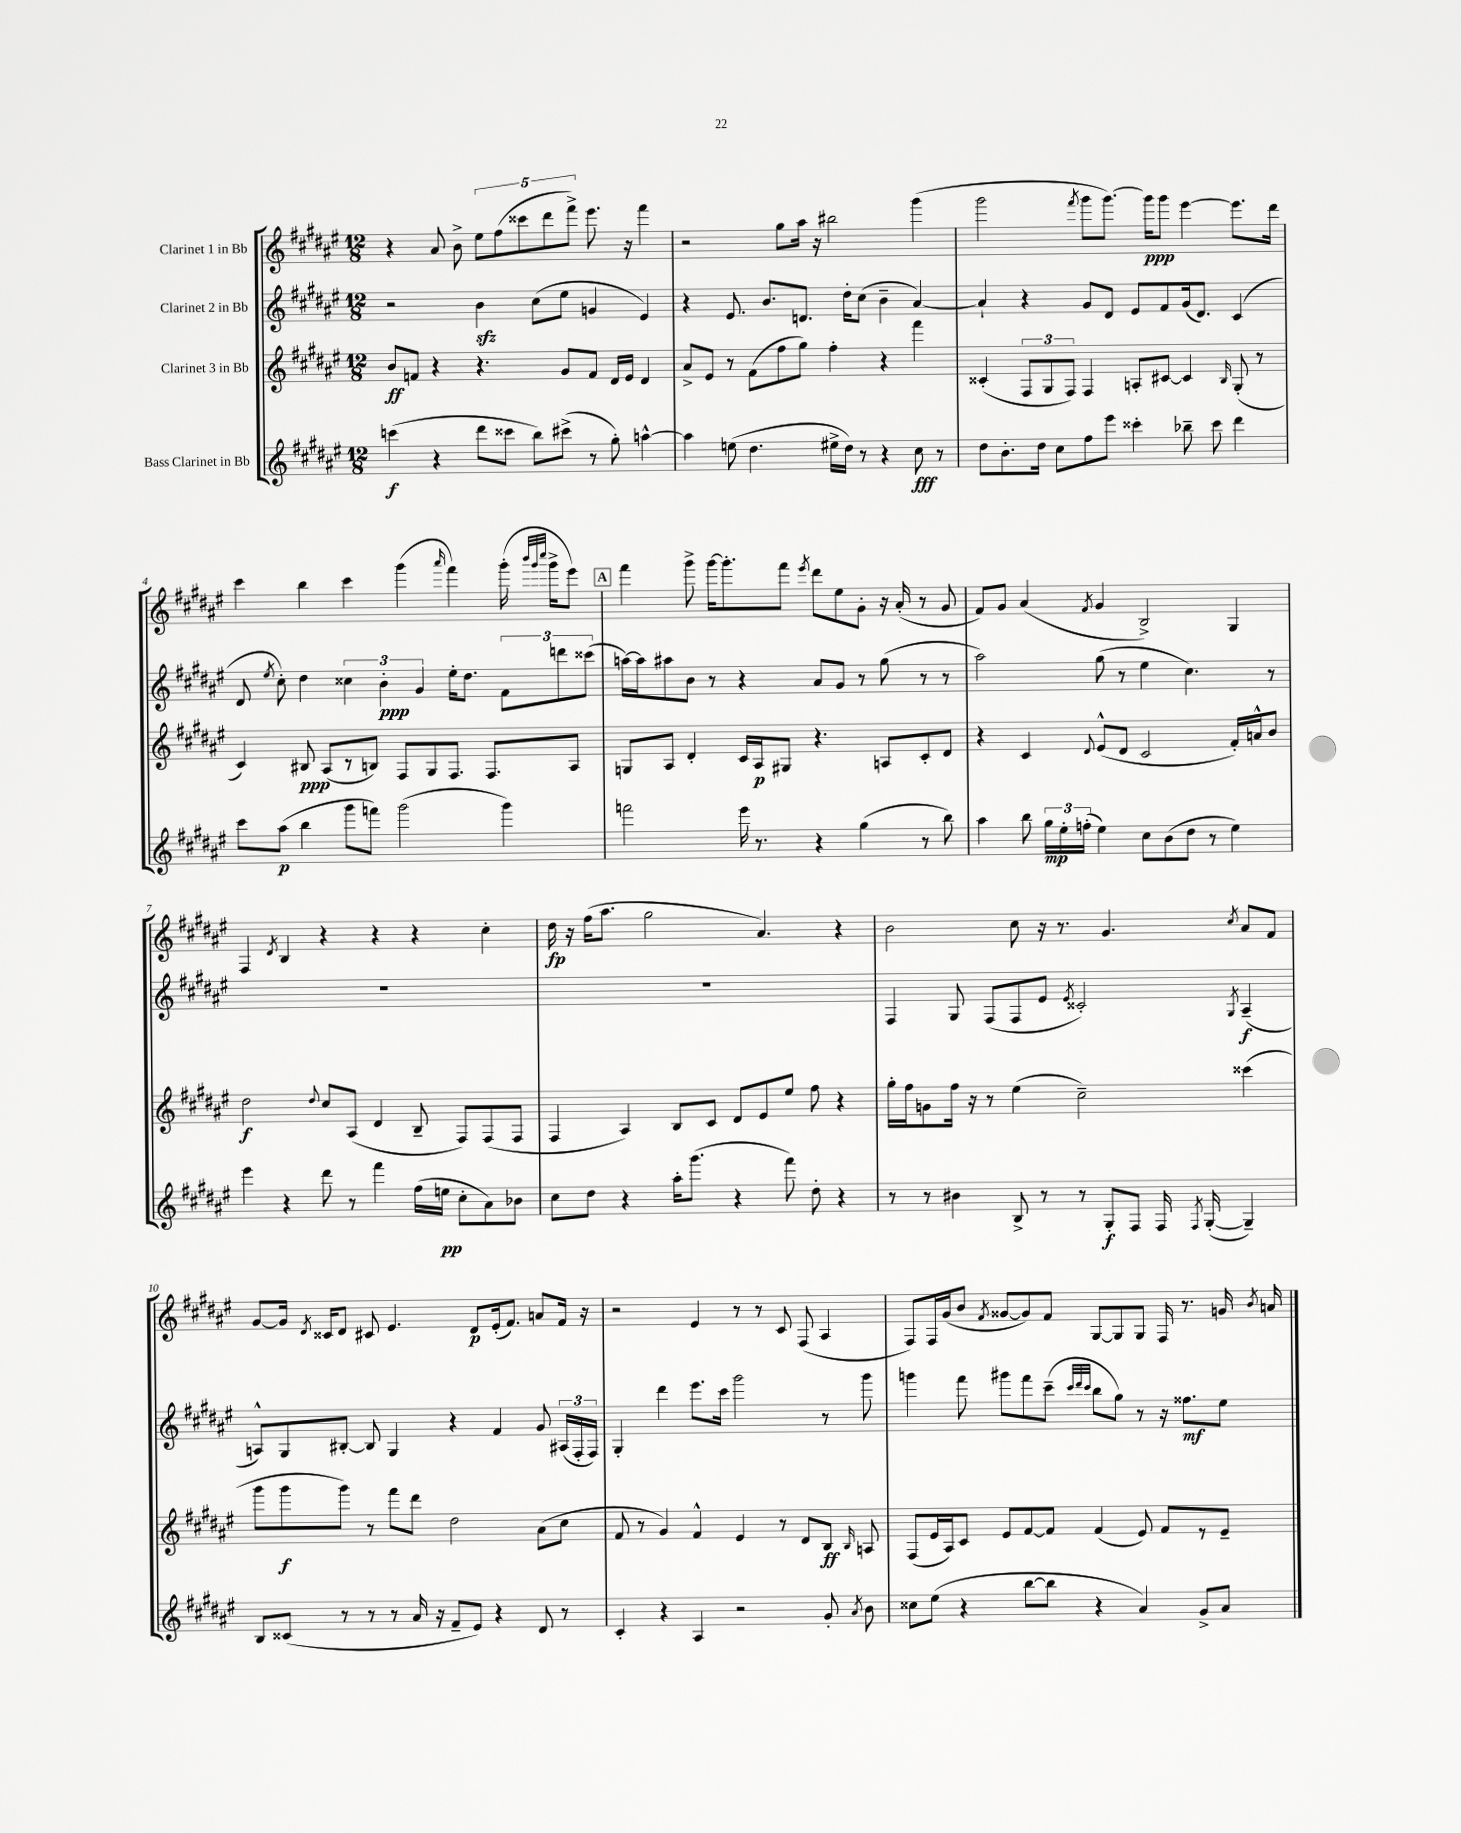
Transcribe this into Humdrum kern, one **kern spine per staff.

**kern	**kern	**kern	**kern
*staff4	*staff3	*staff2	*staff1
*clefG2	*clefG2	*clefG2	*clefG2
*k[f#c#g#d#a#e#]	*k[f#c#g#d#a#e#]	*k[f#c#g#d#a#e#]	*k[f#c#g#d#a#e#]
*M12/8	*M12/8	*M12/8	*M12/8
(4ccc	8b	2r	4r
.	8f	.	.
4r	4r	.	8a#
.	.	.	8b^
8ddd#	4.r	4b	10ee#
.	.	.	(10ff#
8ccc##	.	.	.
.	.	.	10ccc##
8bb)	.	(8cc#	.
.	.	.	10ddd#
(8ccc#^	8g#	8ee#	.
.	.	.	10fff#^)
8r	8f	4g	8.eee#
8gg#')	16d#	.	.
.	16e#	.	16r
[4aa^^	4d#	4e#)	4fff#
=	=	=	=
4aa]	8a#^	4r	2r
.	8e#	.	.
(8ee	8r	8.e#	.
4.dd#	(8f#	.	.
.	.	8.b	.
.	8ff#	.	8gg#
.	8gg#)	8.d	16aa#
.	.	.	16r
16ee#^	4ff#'	.	2bb#
16dd#)	.	16dd#'	.
8r	.	(8cc#	.
4r	4r	4b~	.
8cc#	4fff#	[4a#)	(4ggg#
8r	.	.	.
=	=	=	=
8dd#	(4c##'	4a#`]	2ggg#
8.b'	.	.	.
.	12F#	4r	.
16dd#	.	.	.
.	12G#	.	.
8cc#	.	.	.
.	12F#)	.	.
.	.	.	8qfff#
8ff#	4F#	8g#	8ggg#
8eee#	.	8d#	[8.ggg#)
4ccc##'	8A'	8e#	.
.	.	.	16ggg#]
.	[8c#	8f#	8ggg#
8bb-~	4c#]	(16g#	[4eee#
.	.	8.d#)	.
8ccc##	.	.	.
.	16qqB	.	.
4ddd#	(8G#'	(4c#	8.eee#]
.	8r	.	.
.	.	.	16ddd#
=	=	=	=
8ccc#	4c#)	8d#	4ccc#
.	.	8qee#	.
(8aa#	.	8cc#')	.
4bb	8B#	4dd#	4bb
.	(8A#	.	.
8ggg#	8r	6cc##	4ccc#
8fff)	8B)	.	.
.	.	6b'	.
(2ggg#	8F#	.	(4ggg#
.	.	6g#	.
.	8G#	.	.
.	.	.	16qqaaa#
.	8.F#	16ee#'	4fff#)
.	.	8.dd#	.
.	8.F#	.	.
4ggg#)	.	12f#	(16ggg#'
.	.	.	32qqbbb
.	.	.	32qqggg#
.	.	.	32qqcccc#
.	.	.	16ggg#^
.	.	12ddd	.
.	8A#	.	8eee#)
.	.	(12ccc##	.
=	=	=	=
2fff	8G	[16aa)	4fff#
.	.	16aa]	.
.	8A#	8aa#	.
.	4d#'	8b	8ggg#^
.	.	8r	[16ggg#
.	.	.	8.ggg#']
16eee#	16c#	4r	.
8.r	16A#	.	.
.	8G#	.	8fff#
.	.	.	8qeee#
4r	4.r	8a#	8ddd#
.	.	8g#	8ee#
(4gg#	.	8r	8g#'
.	8A	(8gg#	16r
.	.	.	(16a#'
8r	8c#'	8r	8r
8bb)	8d#	8r	8g#
=	=	=	=
4aa#	4r	2aa#)	8f#)
.	.	.	8g#
8bb	4c#	.	(4a#
24gg#	.	.	.
24ee#'	.	.	.
(24ff'	.	.	.
.	8qqd#	.	8qf#
4ee#)	(8e#^^	(8gg#	4g#
.	8d#	8r	.
8cc#	2c#	4ee#	2B^)
(8b	.	.	.
8dd#	.	4.cc#)	.
8r	.	.	.
4ee#)	16f#')	.	4G#
.	16a^^	.	.
.	8b	8r	.
=	=	=	=
4eee#	2dd#	1.r	4F#
.	.	.	8qd#
4r	.	.	4B
.	8qqdd#	.	.
8ddd#	8cc#	.	4r
8r	(8A#	.	.
4fff#	4d#	.	4r
(16ff#	8B~	.	4r
16ee	.	.	.
8cc#'	8F#)	.	.
8a#)	(8F#	.	4cc#'
8b-	8F#	.	.
=	=	=	=
8cc#	4F#	1.r	16dd#
.	.	.	16r
8dd#	.	.	(16ff#
.	.	.	8.aa#
4r	4A#)	.	.
.	.	.	2gg#
16aa#'	8B	.	.
(8.ggg#	.	.	.
.	8c#	.	.
4r	8d#	.	.
.	8e#	.	4.a#)
8fff#)	8ee#	.	.
8dd#'	8ff#	.	.
4r	4r	.	4r
=	=	=	=
8r	16gg#'	4F#	2b
.	16ff#	.	.
8r	8g	.	.
4b#	16ff#	8G#	.
.	16r	.	.
.	8r	(8F#	.
8B^	(4ee#	8F#	8cc#
8r	.	8e#	16r
.	.	.	8.r
.	.	8qe#	.
8r	2cc#~)	2c##')	.
8G#'	.	.	4.g#
8F#	.	.	.
16F#	.	.	.
8qF#	.	.	.
([16G#'	.	.	.
.	.	8qG#	8qcc#
4G#~])	(4ccc##	(4A#~	8a#
.	.	.	8f#
=	=	=	=
8B	8ggg#	8A^^)	[8g#
(8c##	8ggg#	8G#	16g#]
.	.	.	8qd#
.	.	.	16c##
8r	8ggg#)	[8B#'	8d#
8r	8r	8B#]	8c#
8r	8fff#	4G#	4.e#
16a#	8ddd#	.	.
16r	.	.	.
8f#~	2dd#	4r	.
8e#)	.	.	8d#
4r	.	4f#	(16e#'
.	.	.	8.f#)
8d#	(8a#	8g#	8a
8r	8cc#	(24A#	16f#
.	.	24F#'	.
.	.	.	16r
.	.	24F#)	.
=	=	=	=
4c#'	8f#	4G#'	2r
.	8r	.	.
4r	4g#)	4ddd#	.
4A#	4f#^^	8.eee#	4e#
.	.	16ccc#	.
2r	4e#	2ggg#	8r
.	.	.	8r
.	8r	.	8c#
.	8d#	.	(8F#
8g#'	8B	8r	4A#
8qa#	16qqB	.	.
8b	8A	8ggg#	.
=	=	=	=
8cc##	(8F#	4ggg	8F#)
(8ee#	16e#	.	16F#
.	16A#)	.	(16g#
4r	8c#	8fff#	8b
.	.	.	8qf#
.	8e#	8ggg#	[8g##
[8bb	[8f#	8fff#	8g##])
8bb]	8f#]	(8ccc#~	8f#
.	.	32qqccc#	.
.	.	32qqddd#	.
.	.	32qqccc#	.
4r	(4f#	8bb	[8G#
.	.	8gg#)	8G#]
4a#)	8e#)	8r	8G#
.	8f#	16r	16F#
.	.	8.ff##	8.r
8g#^	8r	.	.
8a#	8e#~	8ee#	16g
.	.	.	8qb
.	.	.	16a
==	==	==	==
*-	*-	*-	*-
